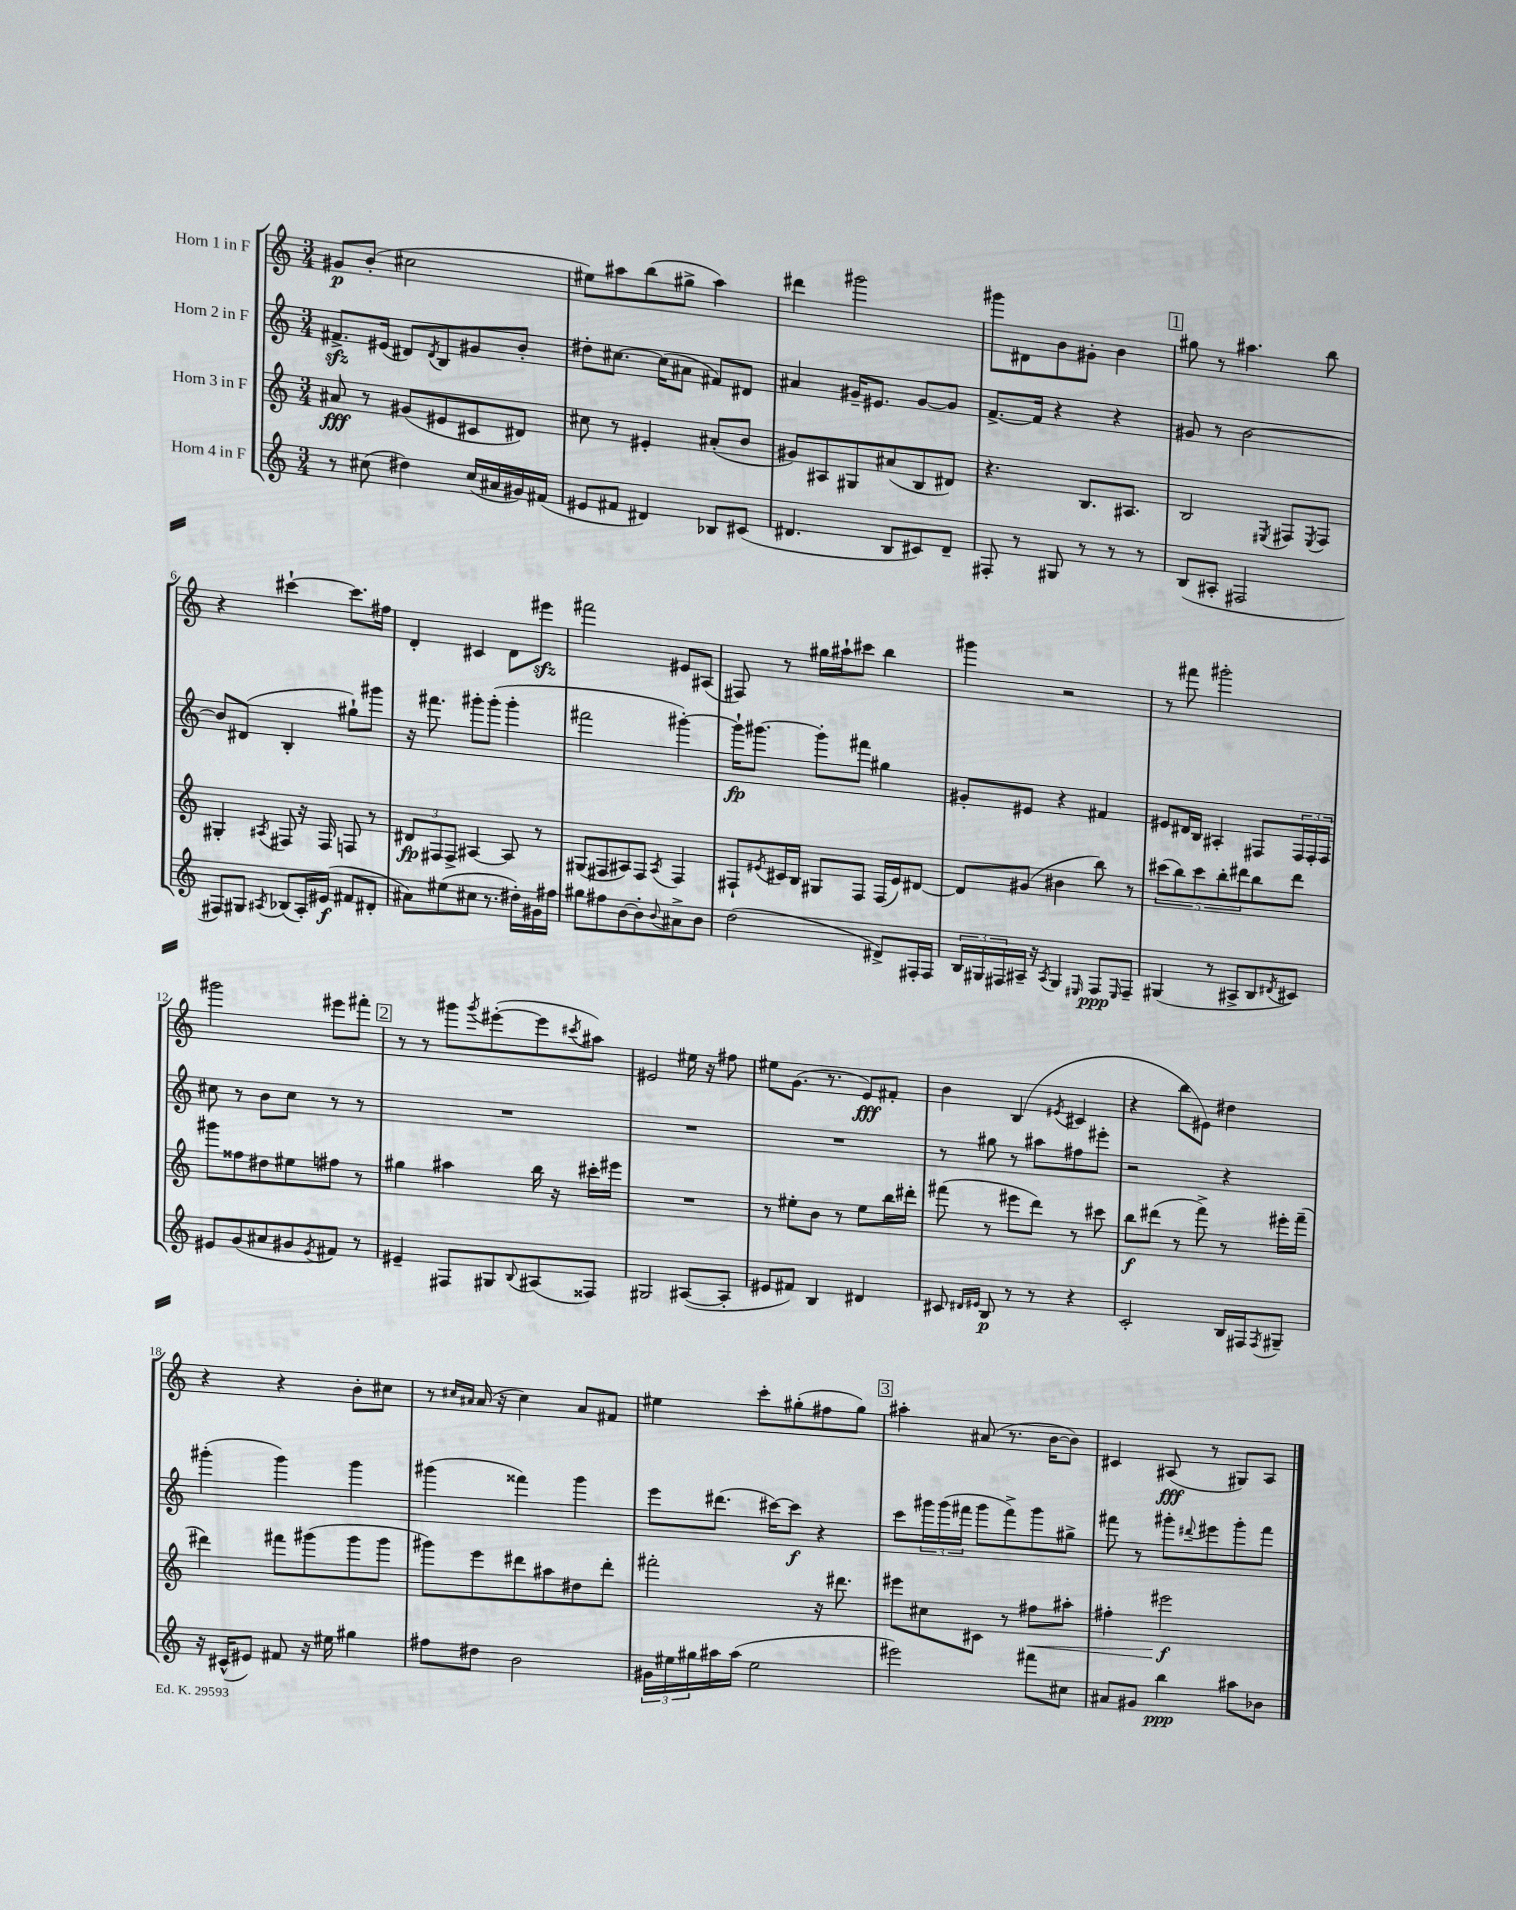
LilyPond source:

<<
\new StaffGroup <<
\new Staff = "s0" \with { instrumentName = "Horn 1 in F" } {
    \clef treble \key c \major \numericTimeSignature \time 3/4
    gis'8\p b'8-.( cis''2 |
    eis''8) ais''8 b''8( gis''8-> ais''4) |
    dis'''4 gis'''2 |
    gis'''8 dis'8 b'8 gis'8-. b'4 |
    \mark \markup { \box "1" } gis''8 r8 ais''4. b''8 |
    r4 cis'''4~-! cis'''8. fis''16 |
    d'4-. cis'4 d'8 eis'''8\sfz |
    fis'''2 eis'8 ais8( |
    fis8) r8 gis''16 ais''16-! cis'''8 b''4 |
    gis'''4 r2 |
    r8 fis'''8 gis'''2-. |
    gis'''2 eis'''8 fis'''8-. |
    \mark \markup { \box "2" } r8 r8 gis'''8 \acciaccatura { gis'''8 } eis'''8~-.( eis'''8 \acciaccatura { cis'''8 } ais''8) |
    eis'2 eis''16 r16 fis''8 |
    eis''8 g'8.( r8. e'8\fff) fis'8-. |
    b'4 b4( \acciaccatura { eis'8 } cis'4 |
    r4 b''8 eis'8) dis''4 |
    r4 r4 b'8-. cis''8 |
    r8 \grace { cis''16 ais'16 } ais'16( r16 cis''4) ais'8 fis'8 |
    eis''4 c'''8-. gis''8-.( fis''8 gis''8) |
    \mark \markup { \box "3" } ais''4-. ais'8( r8. b'16~ b'8) |
    cis'4 ais8\fff( r8 gis8) ais8 \bar "|." |
}
\new Staff = "s1" \with { instrumentName = "Horn 2 in F" } {
    \clef treble \key c \major \numericTimeSignature \time 3/4
    fis'8.->\sfz eis'16( dis'8) \acciaccatura { dis'8 } b8 gis'8 b'8-. |
    dis''8-. cis''8.~ cis''16( ais'8 fis'8) dis'8 |
    ais'4 gis'16-- eis'8. gis'8~ gis'8 |
    f'8.~-> f'16 r4 r4 |
    \mark \markup { \box "1" } gis'8 r8 b'2~ |
    b'8 dis'8( b4-. gis''8-!) gis'''8 |
    r16 fis'''8. gis'''8-. gis'''8-.( gis'''4-. |
    fis'''2 gis'''4~-.) |
    gis'''16-!\fp gis'''8.~ gis'''8-. fis'''8 gis''4 |
    gis'8-. eis'8 r4 fis'4 |
    eis'8 dis'16 b16 ais4-. fis8 \tuplet 3/2 { fis16 fis16-. fis16 } |
    cis''8 r8 b'8 cis''8 r8 r8 |
    \mark \markup { \box "2" } R2. |
    R2. |
    R2. |
    r8 gis''8 r8 ais''8 fis''8 eis'''8-. |
    r2 r4 |
    gis'''4-.( gis'''4) gis'''4 |
    gis'''4( fisis'''4) gis'''4 |
    e'''8 dis'''8.( cis'''16~) cis'''8\f r4 |
    \mark \markup { \box "3" } c'''8 \tuplet 3/2 { gis'''16 gis'''16( fis'''16 } gis'''8 fis'''8->) gis'''8 gis''8-> |
    fis'''8 r8 gis'''8-. \appoggiatura { dis'''8 } eis'''8 gis'''8-. fis'''8 \bar "|." |
}
\new Staff = "s2" \with { instrumentName = "Horn 3 in F" } {
    \clef treble \key c \major \numericTimeSignature \time 3/4
    ais'8\fff r8 gis'8( eis'8 cis'8 dis'8) |
    cis''8 r8 eis'4-. ais'8-.( b'8 |
    gis'8) ais8 gis8 ais'8( b8 dis'8) |
    r4. b8. ais8. |
    \mark \markup { \box "1" } b2 \acciaccatura { eis8 } fis8 \acciaccatura { eis8 } fis8 |
    gis4-. \acciaccatura { ais8 } fis8 r16 fis16 f8 r8 |
    \tuplet 3/2 { dis'8\fp fis8 fis8-> } ais4~ ais8 r8 |
    gis8( fis8 ais8) fis8 \acciaccatura { ais8 } fis4 |
    fis8-! \acciaccatura { eis'8 } cis'16 b16 gis8 fis8 fis16( eis'16) dis'8~ |
    dis'8 gis'8( bis'4 b''8) r8 |
    \tuplet 5/4 { cis'''8( b''8) cis'''8 b''8-. dis'''8 } b''8 dis'''8 |
    gis'''8 fisis''8 dis''8 eis''8 fis''8 r8 |
    \mark \markup { \box "2" } gis''4 ais''4 b''16 r16 cis'''16-. eis'''16 |
    R2. |
    r8 eis''8-. b'8 r8 eis''8 b''16 dis'''16-. |
    fis'''8( r8 eis'''8 d'''8) r8 cis'''8 |
    b''8\f dis'''8( r8 f'''8->) r8 eis'''16-. f'''16--( |
    dis'''4) fis'''8 gis'''8( gis'''8 gis'''8 |
    gis'''8) e'''8 dis'''8 ais''8 dis''8 dis'''8-. |
    fis'''2-. r16 dis'''8. |
    \mark \markup { \box "3" } eis'''8 cis''8 cis'8 r8 fis''8\< ais''8-. |
    fis''4-. eis'''2\f\! \bar "|." |
}
\new Staff = "s3" \with { instrumentName = "Horn 4 in F" } {
    \clef treble \key c \major \numericTimeSignature \time 3/4
    r8 cis''8( dis''4) cis''16( ais'16 gis'16) fis'16( |
    eis'8 fis'8 dis'4) bes8 cis'8( |
    dis'4. b8 cis'8) dis'8-- |
    fis8-. r8 gis8 r8 r8 r8 |
    \mark \markup { \box "1" } b8( ais8-. fis2 |
    fis8) gis8 \acciaccatura { ais8 } bes8( ais16-.) eis'16\f( fis'8 dis'8-. |
    ais'8) eis''8( cis''8 r8. dis''16-.) gis'16 fis''16 |
    gis''8 fis''8 b'8~ b'8-. \appoggiatura { b'8 } ais'8-> b'8 |
    d''2( dis'8->) fis16-. fis16 |
    \tuplet 3/2 { b16 gis16 fis16 } ais16-- r16 \acciaccatura { ais8 } gis4 \grace { eis16 } fis8\ppp \grace { eis16 } fis8-- |
    gis4( r8 ais8-> b8 \acciaccatura { dis'8 } cis'8) |
    eis'8 g'8( ais'8 gis'8 \acciaccatura { eis'8 } fis'8) r8 |
    \mark \markup { \box "2" } eis'4-- fis8 gis8 \appoggiatura { b8 } ais8( fisis8) |
    gis2 ais8~( ais8-. |
    eis'8 fis'8) b4 dis'4 |
    cis'8 \grace { dis'16 eis'16 } b8\p r8 r8 r4 |
    c'2-. b16 fis16 \acciaccatura { fis8 } gis8-- |
    r16 cis'16-^( eis'8) fis'8 r16 eis''16 gis''4 |
    fis''8 dis''8 b'2 |
    \tuplet 3/2 { gis'16 eis''16 gis''16 } ais''16 ais''16( eis''2 |
    \mark \markup { \box "3" } eis'''2) fis'''8 cis''8 |
    ais'8 gis'8 b''4\ppp ais''8 bes'8 \bar "|." |
}
>>
>>
